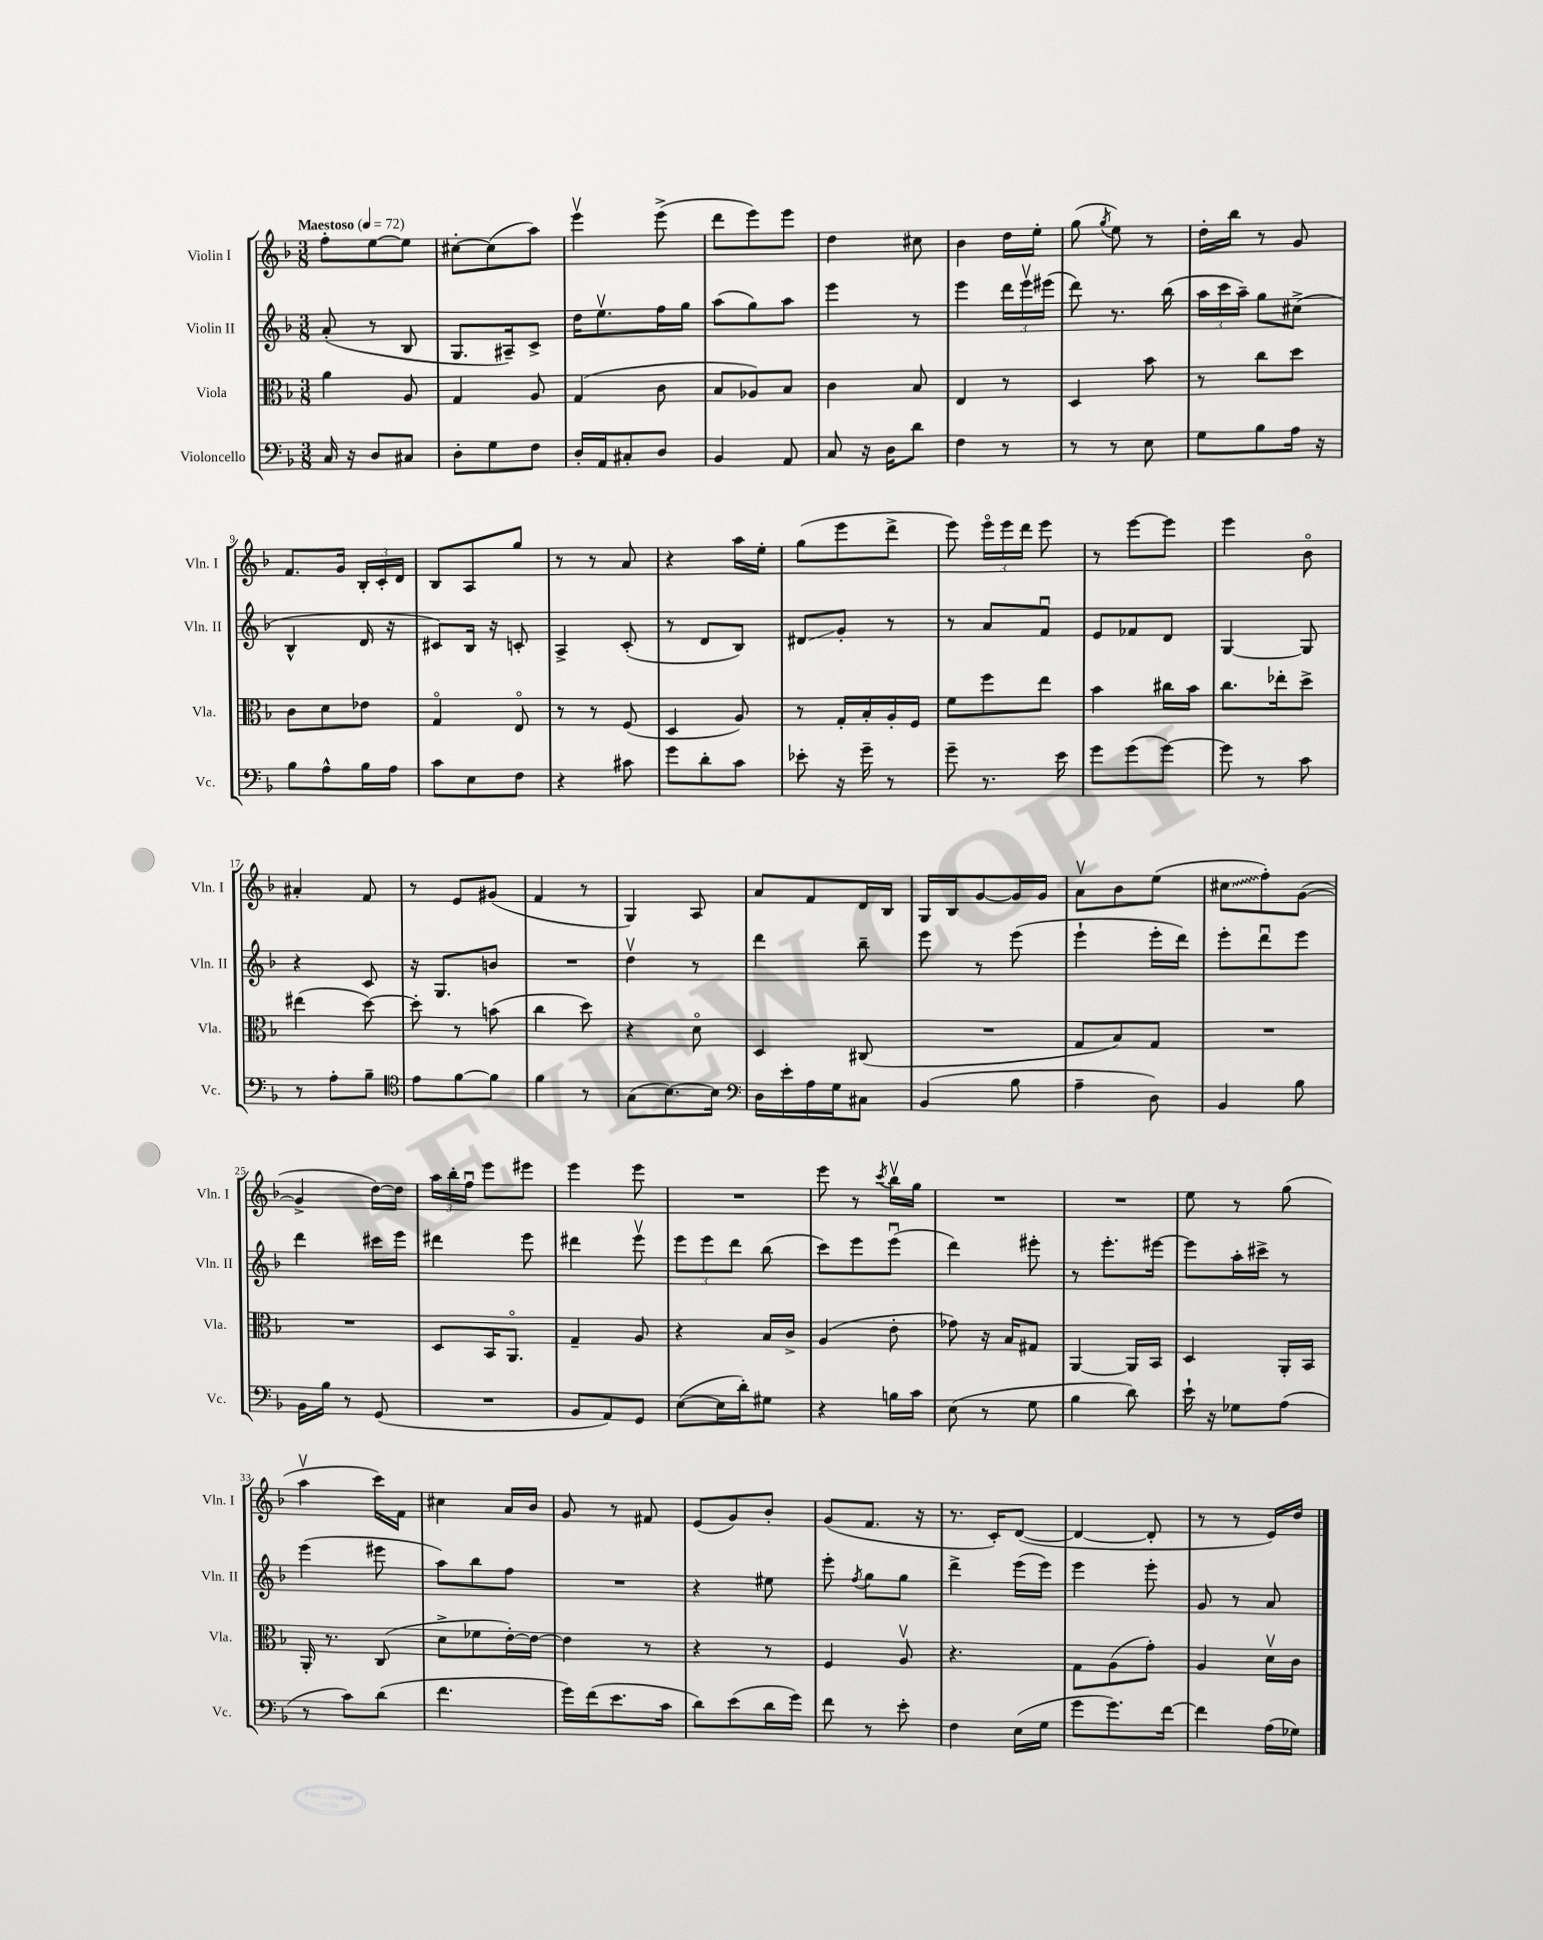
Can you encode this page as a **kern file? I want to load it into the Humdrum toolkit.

**kern	**kern	**kern	**kern
*staff4	*staff3	*staff2	*staff1
*clefF4	*clefC3	*clefG2	*clefG2
*k[b-]	*k[b-]	*k[b-]	*k[b-]
*M3/8	*M3/8	*M3/8	*M3/8
*MM72	*MM72	*MM72	*MM72
16C	4a	(8a'	8ff'
16r	.	.	.
8D	.	8r	[8ee
8C#	8A	8B-	8ee]
=	=	=	=
8D'	4G	8.G	[8cc#'
8G	.	.	(8cc#]
.	.	16A#~)	.
8F	8A	8c^	8aa)
=	=	=	=
16D'	(4G	16dd	4eeev
16AA	.	8.eev	.
8C#'	.	.	.
8D	8c	16ff	(8eee^
.	.	16gg	.
=	=	=	=
4BB-	8B-	(8aa	8ddd
.	8A-)	8gg)	8eee)
8AA	8B-	8aa	8eee
=	=	=	=
8C	4c	4eee	4dd
16r	.	.	.
16D	.	.	.
8d	8B-	8r	8cc#
=	=	=	=
4F	4E	4eee	4b-
8r	8r	24ddd	16dd
.	.	24eeev	.
.	.	.	16ee'
.	.	(24eee#	.
=	=	=	=
8r	4D	8ddd)	(8gg
.	.	.	8qgg
8r	.	8.r	8ee)
8E	8b-	.	8r
.	.	(16bb-	.
=	=	=	=
8G	8r	24aa	16dd'
.	.	24ccc	.
.	.	.	16bb-
.	.	24aa~)	.
8B-	8cc	8gg	8r
16A	8dd	(8cc#^	8g
16r	.	.	.
=	=	=	=
8B-	8c	4B-^^	8.f
8A^^	8d	.	.
.	.	.	16g
16B-	8e-	16d	24B-'
.	.	.	24c'
16A	.	16r	.
.	.	.	24d
=	=	=	=
8c	4Go	8c#)	8B-
8E	.	16B-	8A
.	.	16r	.
8F	8Eo	8c'	8gg
=	=	=	=
4r	8r	4A^	8r
.	8r	.	8r
8c#	(8F	(8c'	8a
=	=	=	=
8g	4D	8r	4r
8d'	.	8d	.
8c	8A)	8B-)	16aa
.	.	.	16ee'
=	=	=	=
8e-'	8r	8d#	(8gg
16r	16G'	8g'	8eee
16g~	16B-'	.	.
8r	16A'	8r	8ddd^
.	16F	.	.
=	=	=	=
8g~	8f	8r	8eee)
8.r	8ff	8a	24eeeo
.	.	.	24eee
.	.	.	24ddd
.	8ee	8fu	8eee
16e	.	.	.
=	=	=	=
8g	4b-	8e	8r
(8g	.	8f-	[8eee
[8g)	16cc#	8d	8eee]
.	16b-	.	.
=	=	=	=
8g]	8.cc	[4G	4eee
8r	.	.	.
.	16ee-'	.	.
8c	8dd^	8G]	8b-o
=	=	=	=
8r	(4ee#	4r	4a#'
8A'	.	.	.
8B-~	[8dd)	8c	8f
=	=	=	=
*clefC4	*	*	*
8e	8dd']	16r	8r
.	.	8.G	.
[8f	8r	.	8e
8f]	(8b	8b	(8g#
=	=	=	=
4f	4cc	4.r	4f
8r	8dd)	.	8r
=	=	=	=
(8G	4r	4ddv	4G)
[8.B-)	.	.	.
.	8do	8r	8A
16B-]	.	.	.
=	=	=	=
*clefF4	*	*	*
16D	4D	4ddd	8a
16e'	.	.	.
16A	.	.	8f
16G	.	.	.
8C#	(8C#	8bb-~	16d
.	.	.	16B-
=	=	=	=
(4BB-	4.r	8eee	16G
.	.	.	16B-
.	.	8r	[8g
8B-	.	(8eee	16g]
.	.	.	16g
=	=	=	=
4A~	8G	4eee`	8av
.	8B-)	.	8b-
8D)	8G	16eee'	(8ee
.	.	16ddd)	.
=	=	=	=
4BB-	4.r	8eee'	8cc#
.	.	8dddu	8ff')
8B-	.	8eee	([8g
=	=	=	=
16BB-	4.r	4ddd	4g^]
16B-	.	.	.
8r	.	.	.
(8GG	.	16ccc#	[16dd)
.	.	16eee	16dd]
=	=	=	=
4.r	8D	4ddd#	24aa
.	.	.	24bb-'
.	.	.	24ffu
.	16BB-	.	8eee
.	8.AAo	.	.
.	.	8eee	8eee#
=	=	=	=
8BB-	4G~	4ddd#	4eee
8AA)	.	.	.
8GG	8A	8eeev	8eee
=	=	=	=
([8E	4r	12eee	4.r
.	.	12eee	.
16E]	.	.	.
.	.	12ddd	.
16d')	.	.	.
8G#	16B-	(8bb-	.
.	16c^	.	.
=	=	=	=
4r	(4A	8ccc)	8eee
.	.	8eee	8r
.	.	.	8qccc
16B	8e'	(8eeeu	16bb-v
16c	.	.	16gg
=	=	=	=
(8E	8g-)	4ddd)	4.r
8r	16r	.	.
.	16B-	.	.
8G	8G#	8eee#'	.
=	=	=	=
4B-	[4AA	8r	4.r
.	.	8.eee'	.
8d)	16AA]	.	.
.	16BB-	[16eee#	.
=	=	=	=
16e`	4D	8eee#]	8ee
16r	.	.	.
8G-	.	16aa'	8r
.	.	16ccc#^	.
(8A	16AA'	8r	(8gg
.	16BB-	.	.
=	=	=	=
8r	16AA'	(4eee	4aav
.	8.r	.	.
8c)	.	.	.
(8d	(8C	8eee#	16ccc)
.	.	.	16f
=	=	=	=
4.f	8d^	8aa)	4cc#
.	8f-	8bb-	.
.	[16e')	8ff	16a
.	16e_	.	16b-
=	=	=	=
16g)	4e]	4.r	8g
(16f	.	.	.
8.e	.	.	8r
.	8r	.	8f#
16c	.	.	.
=	=	=	=
8d)	4r	4r	(8e
(8e	.	.	8g)
16d	8r	8ee#	8b-'
16g)	.	.	.
=	=	=	=
8f	4F	8eee'	(8g
.	.	8qff	.
8r	.	8gg	8.f
8e'	8Av	8gg	.
.	.	.	16r
=	=	=	=
4F	4.r	4ddd^	8.r
.	.	.	16c')
(16E	.	(16eee	([8d
16G	.	16eee)	.
=	=	=	=
8g	8G	4eee	4d_
8.g)	(8A	.	.
.	8g')	8eee'	8d']
[16f	.	.	.
=	=	=	=
4f]	4A	8g	8r
.	.	8r	8r
(16A	16dv	8a	16e)
16G-)	16c	.	16dd
==	==	==	==
*-	*-	*-	*-
